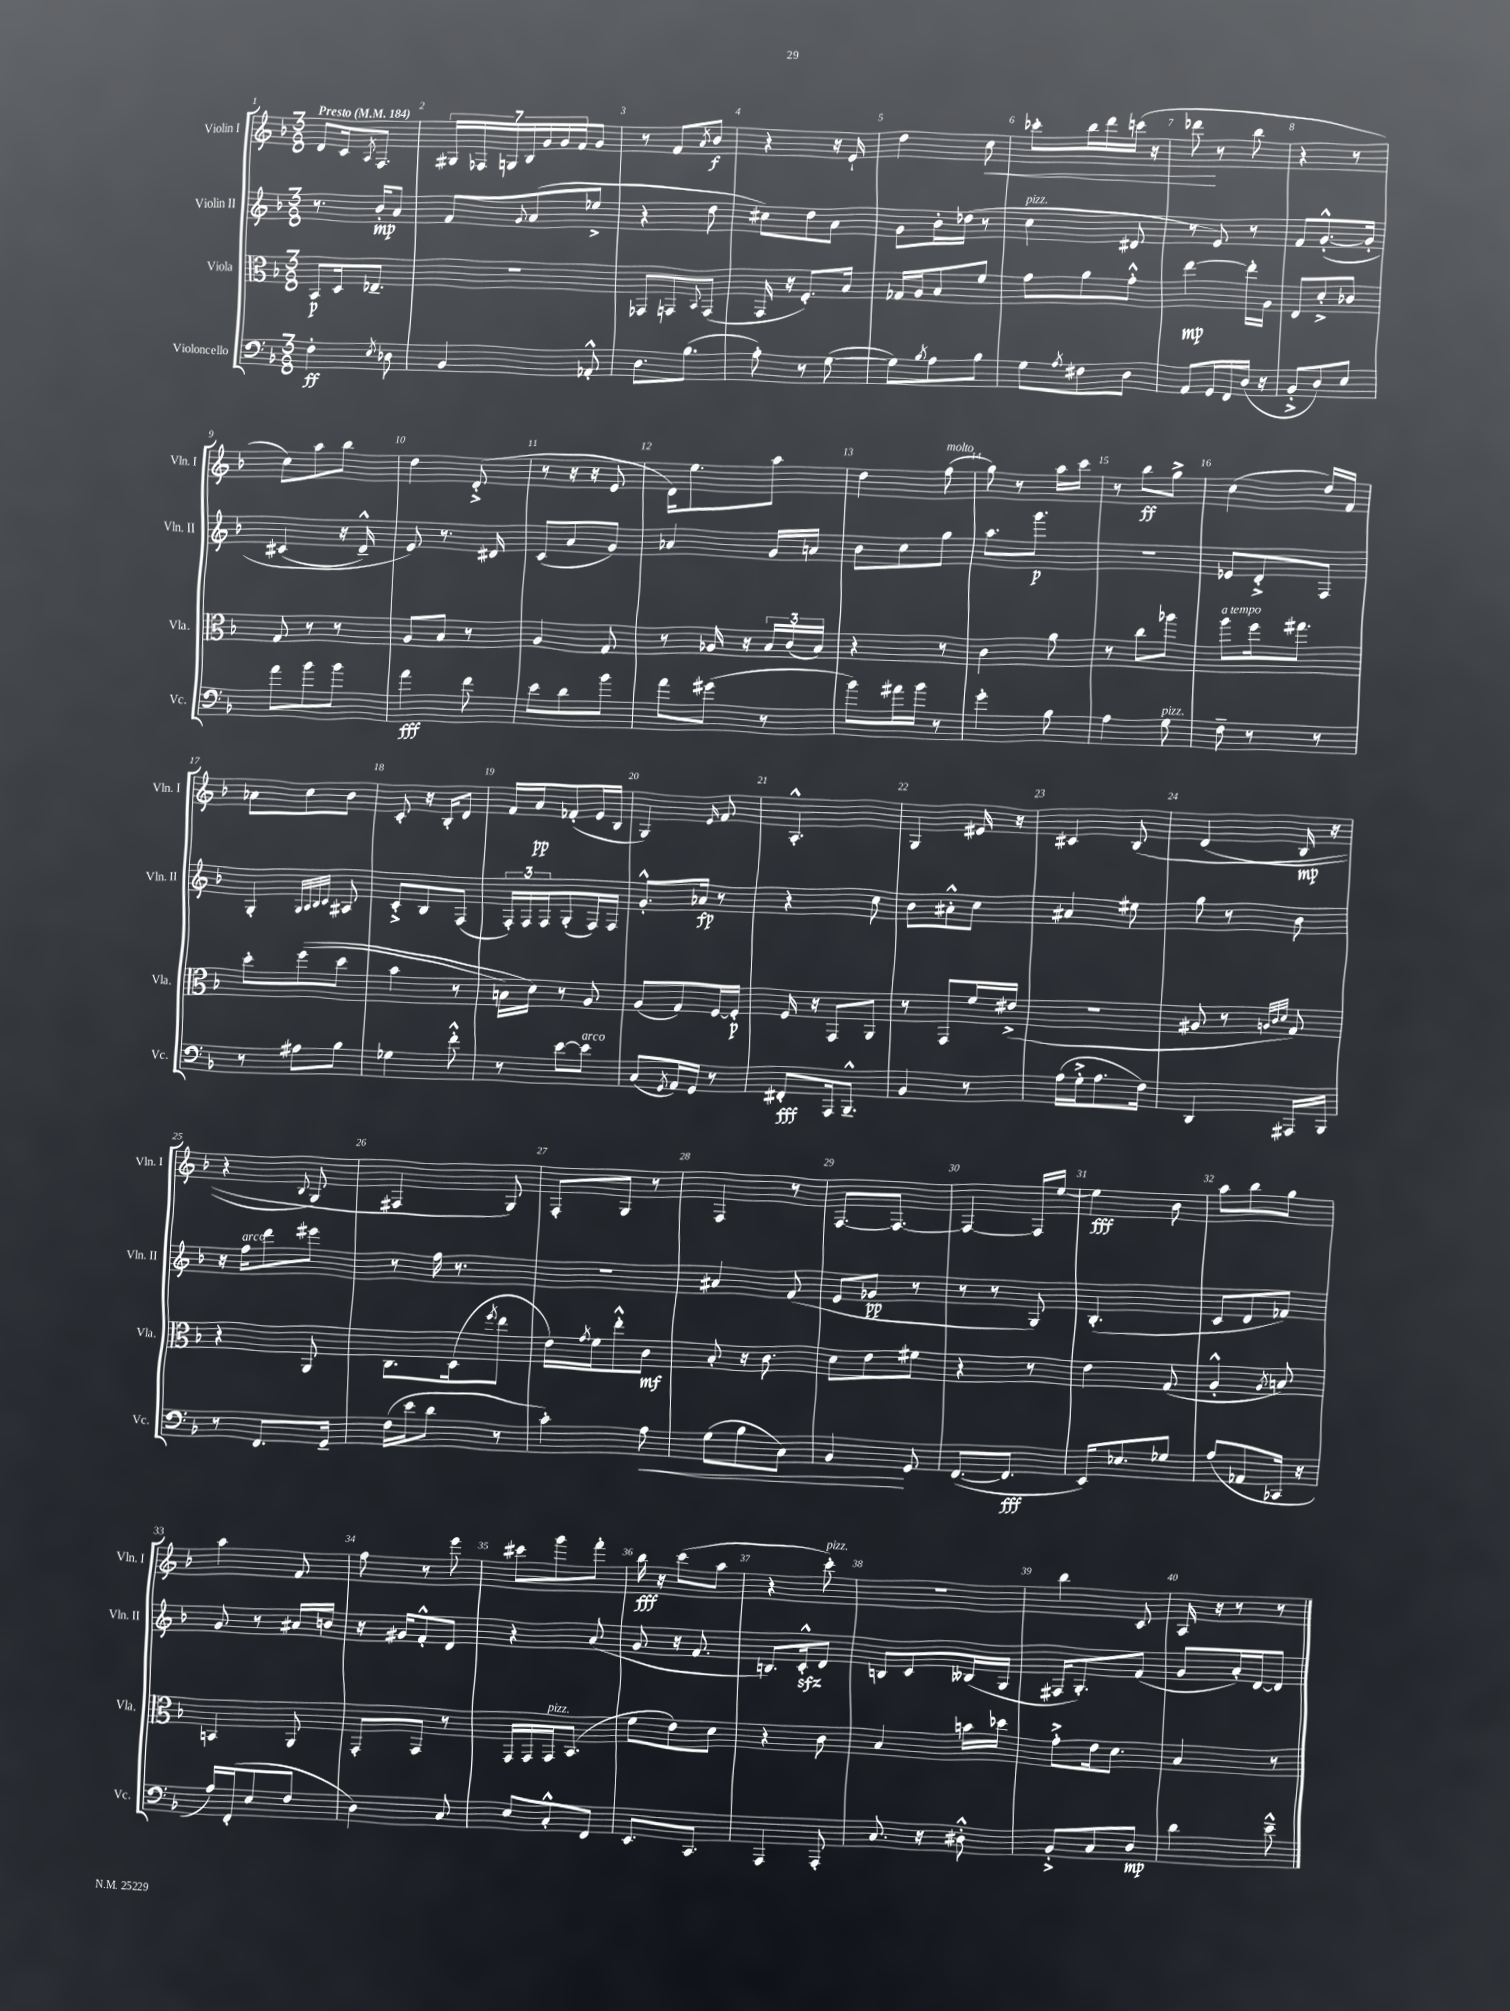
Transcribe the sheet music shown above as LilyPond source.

<<
\new StaffGroup <<
\new Staff = "s0" \with { instrumentName = "Violin I" shortInstrumentName = "Vln. I" } {
    \clef treble \key f \major \numericTimeSignature \time 3/8 \tempo "Presto" 4 = 184
    d'8 c'16 \acciaccatura { a8 } f8. |
    \tuplet 7/4 { gis16 fes16 g16 bes16 g'16 g'16 f'16 } g'8 |
    r8 f'8 \acciaccatura { a'8 } bes'8\f |
    r4 r16 e'16-! |
    d''4 c''8\< |
    ces'''8-. bes''16 d'''16 c'''16( r16 |
    des'''8\! r8 bes''8 |
    r4 r8 |
    c''8) a''8 bes''8 |
    d''4 d'8-.->( |
    r8 r16 r16 e'8 |
    d'16) e''8. a''8 |
    d''4 f''8^\markup { \italic "molto" }( |
    g''8) r8 a''16 c'''16 |
    r8 bes''8\ff g''8-> |
    c''4( d''16) f'16 |
    aes'8 c''8 bes'8 |
    c'8-. r16 bes16-. d'8 |
    f'16 a'16\pp fes'8-.( e'16 bes16 |
    g4) \grace { e'16 } f'8 |
    a4.-.-^ |
    g4 eis'16 r16 |
    cis'4 bes8\( |
    d'4( bes16\mp r16 |
    r4 \appoggiatura { bes8 } g8) |
    fis4 g8\) |
    f8-. g8 r8 |
    f4 r8 |
    f8.~ f8.~ |
    f4~ f16 e''16~ |
    e''4\fff bes'8 |
    a''8 bes''8 g''8 |
    a''4 f'8 |
    f''8 r8 e'''8 |
    cis'''8 g'''8 f'''8-. |
    bes''16\fff r16 c'''8( a''8 |
    r4 c'''8-.^\markup { \italic "pizz." }) |
    r4. |
    bes''4 c'8 |
    a16 r16 r8 r8 \bar "|." |
}
\new Staff = "s1" \with { instrumentName = "Violin II" shortInstrumentName = "Vln. II" } {
    \clef treble \key f \major \numericTimeSignature \time 3/8
    r8. bes'16-.\mp a'8 |
    f'8 \appoggiatura { g'8 } a'8( ees''8-> |
    r4 d''8 |
    cis''8) d''8 a'8 |
    g'8 bes'16-. des''16( r8 |
    c''4^\markup { \italic "pizz." } dis'8 |
    r8 e'8) r8 |
    f'8 g'8.~-.-^\( g'16-. |
    cis'4( r16 d'16---^) |
    e'8\) r8. dis'16 |
    c'8( a'8 g'8) |
    aes'4 g'16 a'16 |
    bes'8 c''8 g''8 |
    a''8. g'''8.\p |
    R4. |
    ees'8 d'8-.-> f8 |
    g4-. \grace { g32 a32 bes32 c'32 } ais8 |
    c'8-.-> bes8 f8( |
    \tuplet 3/2 { f16-.) f16 f16 } g8-.( f16) f16 |
    g'8.-.-^ aes'16\fp r8 |
    r4 c''8 |
    bes'8 ais'8-.-^ c''8 |
    ais'4 eis''8 |
    g''8 r8 bes'8 |
    r16 f''16^\markup { \italic "arco" } d'''8 eis'''8 |
    r8 f''16 r8. |
    R4. |
    ais'4 f'8( |
    e'8 ges'8\pp r8 |
    r8 r8 g8) |
    bes4.-.( |
    c'8 d'8 fes'8) |
    g'8 r8 ais'16 b'16 |
    r16 gis'16 f'8-.-^ d'8 |
    r4 a'8( |
    g'8 r16 f'8. |
    b8.) c'16-.-^\sfz d'8 |
    b8 c'8 beses16( g16 |
    fis16 g8.-.) f'8( |
    g'8 a'16-.) d'16~ d'8 \bar "|." |
}
\new Staff = "s2" \with { instrumentName = "Viola" shortInstrumentName = "Vla." } {
    \clef alto \key f \major \numericTimeSignature \time 3/8
    bes,8\p d16 ees8.-- |
    R4. |
    ges,8 g,8 \appoggiatura { bes,8 } g,8( |
    g,16 r16 f8.-.) bes16 |
    ges16 a16 bes8 f'8 |
    g'8 a'8 g'8-.-^ |
    e''4~\mp e''16-. a16 |
    e8 d'8-.-> ces'8 |
    g8 r8 r8 |
    a8 bes8 r8 |
    a4 g8 |
    r8 aes16 r16 \tuplet 3/2 { bes16 c'16( bes16) } |
    r4 r8 |
    c'4 a'8 |
    r8 c''8 aes''8 |
    a''8^\markup { \italic "a tempo" } f''16 gis''8. |
    d''8-. f''8(\( d''8 |
    bes'4 r8 |
    b16) d'16\) r8 a8 |
    a8( g8) f16~ f16-.\p |
    f16 r16 g,8 a,8 |
    r8 g,8 f'16 eis'16->( |
    R4. |
    ais8 r8 \grace { a32 c'32 d'32 } g8) |
    r4 a,8 |
    c8. d16( \acciaccatura { f''8 } e''8 |
    e'16) \acciaccatura { g'8 } f'16 e''8-.-^ c'8\mf |
    bes8-. r16 c'8. |
    d'8 e'8 fis'8 |
    r4 r8 |
    e'4 g8( |
    a4-.-^ \acciaccatura { a8 } b8) |
    b,4 a,8 |
    g,8-. g,8 r8 |
    g,16 g,16 g,16^\markup { \italic "pizz." } bes,8.( |
    f'8 e'8) d'8 |
    r4 c'8 |
    bes4 b'16 des''16 |
    g'8-.-> e'16 d'8. |
    bes4 r8 \bar "|." |
}
\new Staff = "s3" \with { instrumentName = "Violoncello" shortInstrumentName = "Vc." } {
    \clef bass \key f \major \numericTimeSignature \time 3/8
    f4-.\ff \acciaccatura { e8 } des8 |
    bes,4 aes,8-.-^ |
    d8. bes8.( |
    a8-.) r8 g8~( |
    g8) \acciaccatura { bes8 } a8 bes8 |
    g8 \acciaccatura { a8 } fis8 d8 |
    a,8 g,16 f,16 d16( r16 |
    bes,8-.-> d8) e8 |
    a'8 bes'8 bes'8 |
    a'4\fff f'8 |
    e'8 d'8 bes'8 |
    a'8 gis'8( r8 |
    bes'8) ais'16 bes'16 r8 |
    g'4-. bes8 |
    a4 g8^\markup { \italic "pizz." } |
    f8-- r8 r8 |
    r8 ais8 bes8 |
    ges4 f'8-.-^ |
    r8 e'8~ e'8^\markup { \italic "arco" } |
    c8( \acciaccatura { g,8 } a,16) g,16 r8 |
    fis,8-.\fff a,,16 bes,,8.---^ |
    bes,4 r8 |
    a16( g16-.-> a8. f16) |
    d,4 ais,,16 bes,,16 |
    r8 f,8. g,16-- |
    f16( e'16 d'8 r8 |
    c'4-.) a8\< |
    g8( bes8 c8) |
    bes,4\! g,8 |
    f,8.~( f,8.\fff |
    e,16) ees8. ges8 |
    a8( aes,8 ces,16 r16 |
    a16) f,16-.( e8 f8 |
    d4) c8 |
    e8 c8-.-^ f,8 |
    e,8. c,8. |
    a,,4 a,,8-. |
    c8. r16 dis8-.-^ |
    bes,8-.-> c8 d8\mp |
    d'4 e'8---^ \bar "|." |
}
>>
>>
\layout { \context { \Score \override BarNumber.break-visibility = ##(#f #t #t) barNumberVisibility = #all-bar-numbers-visible } }
